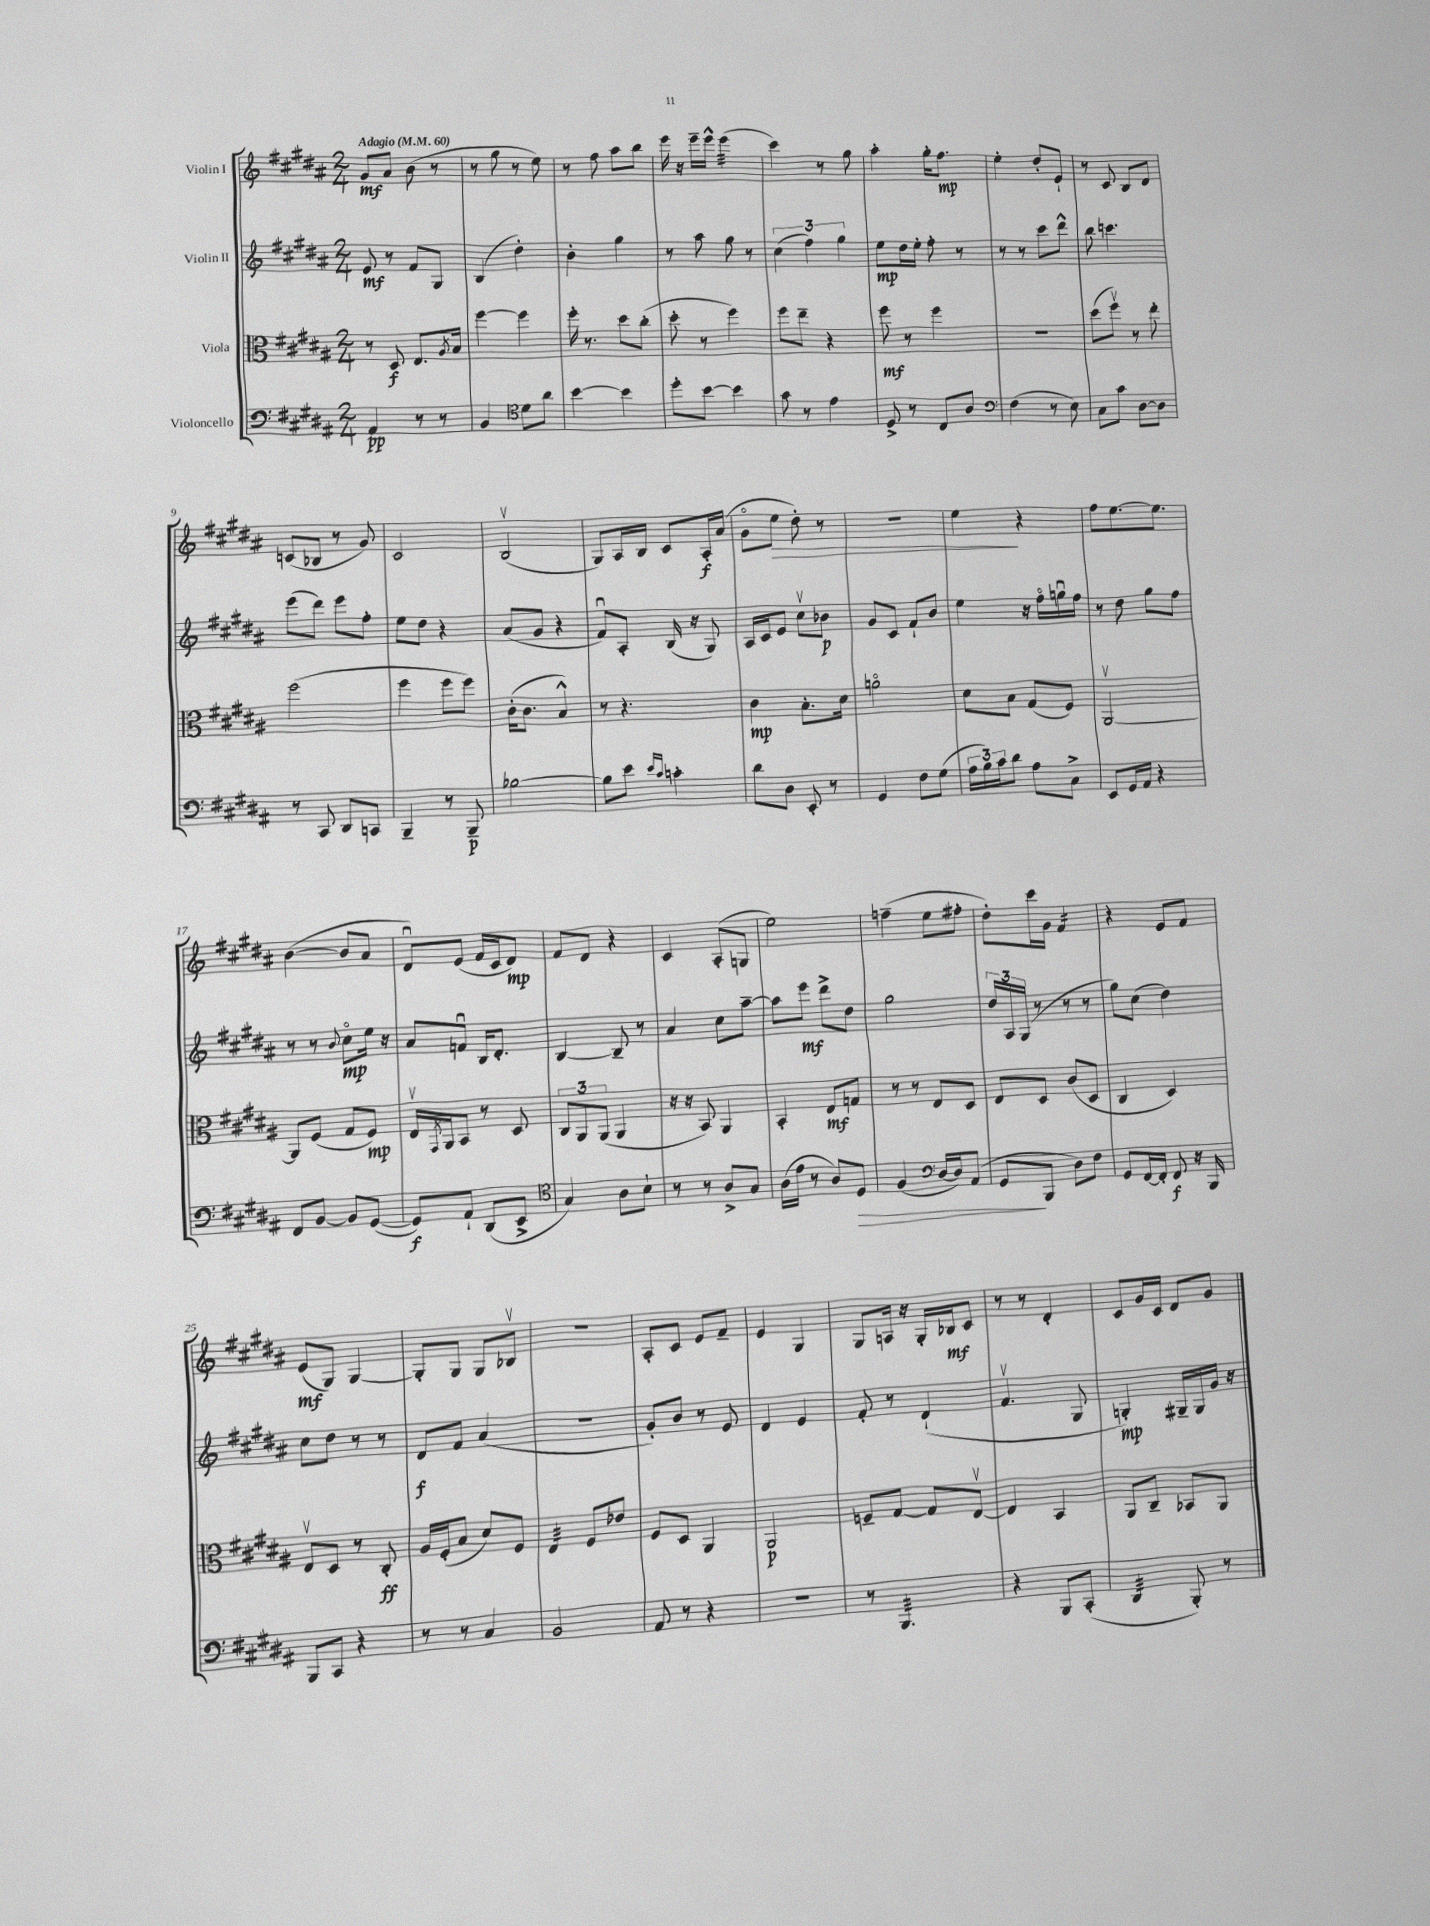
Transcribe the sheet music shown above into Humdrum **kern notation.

**kern	**kern	**kern	**kern
*staff4	*staff3	*staff2	*staff1
*clefF4	*clefC3	*clefG2	*clefG2
*k[f#c#g#d#a#]	*k[f#c#g#d#a#]	*k[f#c#g#d#a#]	*k[f#c#g#d#a#]
*M2/4	*M2/4	*M2/4	*M2/4
*MM60	*MM60	*MM60	*MM60
4AA#	8r	8e	8g#
.	8D#	8r	8a#
8r	8.E	8f#	(8b
8r	.	8G#	8r
.	8qA#	.	.
.	16B	.	.
=	=	=	=
4BB	[4ff#	(4B	8r
.	.	.	8gg#
*clefC4	*	*	*
8d#	4ff#]	4dd#')	8r
8a#	.	.	8ee)
=	=	=	=
[4b	16ff#'	4b'	8r
.	8.r	.	.
.	.	.	8ff#
4b]	8dd#	4gg#	8aa#
.	(8cc#'	.	8bb
=	=	=	=
8dd#'	8dd#'	8r	16eee
.	.	.	16r
[8b	8r	8aa#	16eee~
.	.	.	16eee^^
4b]	4ff#)	8gg#	(4eee
.	.	8r	.
=	=	=	=
8g#	8ff#	(6cc#	4ccc#)
8r	8ee~	.	.
.	.	6ff#)	.
4e	4r	.	8r
.	.	6gg#	.
.	.	.	8gg#
=	=	=	=
8D#^	8ff#	8ee	4aa#'
8r	8r	16dd#	.
.	.	16ee'	.
8C#	4ff#	8ff#'	16gg#'
.	.	.	8.ff#
8A#	.	8r	.
=	=	=	=
*clefF4	*	*	*
(4F#	2r	8r	4ee'
.	.	8r	.
8r	.	8ccc#	8dd#'
8E)	.	8ddd#^^	8e`
=	=	=	=
8C#	(8dd#	8bb	8r
8c#	8ff#v)	4.ccc	8c#
[8D#	8r	.	8B
8D#]	8ee'	.	8d#
=	=	=	=
8r	(2ff#	(8eee	(8c
8CC#	.	8ddd#)	8B-
8DD#	.	8eee	8r
8CC	.	8ff#'	8g#)
=	=	=	=
4BBB~	4ff#	8ee	2c#
.	.	8dd#	.
8r	8ff#	4r	.
8BBB~	8ff#)	.	.
=	=	=	=
[2B-	(16c#'	(8a#	(2Bv
.	8.c#	.	.
.	.	8g#	.
.	4B^^)	4r	.
=	=	=	=
8B-]	8r	8f#u)	8G#)
8e	4.r	8A#'	16A#
.	.	.	16B
16qqe	.	.	.
16qqc#	.	.	.
4c'	.	(16B	8c#
.	.	16r	.
.	.	8G#)	16A#'
.	.	.	(16a#
=	=	=	=
8d#	4c#	16A#	8g#o
.	.	16c#	.
8D#	.	8e	8ee
8EE'	8.B'	8cc#v	8dd#')
8r	.	8b-	8r
.	16d#	.	.
=	=	=	=
4GG#	2ao	8g#	2r
.	.	8c#	.
8F#	.	8f#`	.
(8G#	.	8b	.
=	=	=	=
24A#	8d#	4ee	4ee
24B)	.	.	.
24c#	.	.	.
8d#	8B	.	.
8A#	(8G#	16r	4r
.	.	16ff#o	.
8C#^	8F#)	16ggu	.
.	.	16ff#	.
=	=	=	=
8EE	[2AA#v	8r	8ff#
16GG#	.	8dd#	[8.ee
16AA#	.	.	.
4r	.	8gg#	.
.	.	.	8.ee]
.	.	8ff#	.
=	=	=	=
8FF#	8AA#]	8r	([4b
[8BB	(8F#	8r	.
.	.	8qqb	.
8BB]	8G#	8cc#o	8b]
([8GG#	8F#)	16ee	8a#
.	.	16r	.
=	=	=	=
8GG#])	16Ev	8a#	8d#u)
.	8qGG#	.	.
.	16AA#	.	.
8AA#`	8BB	8fu	(8e
(8DD#	8r	16B	16f#
.	.	8.d#'	16c#
8EE^	8D#	.	8d#)
=	=	=	=
*clefC4	*	*	*
4G#)	12C#	[4B	8f#
.	12AA#	.	.
.	.	.	8d#
.	(12AA#	.	.
8A#	4AA#	8B~]	4r
8B`	.	8r	.
=	=	=	=
8r	16r	4a#	4c#
.	16r	.	.
8r	8BB)	.	.
8A#^	4AA#	8cc#	(8A#'
8G#	.	[8aa#~	8G
=	=	=	=
(16A#	4BB'	8aa#]	2ee)
16e	.	.	.
8r	.	8eee	.
8A#)	8E	8ddd#^	.
8D#	8G	8dd#	.
=	=	=	=
(4F#	8r	2gg#	(4ff~
.	8r	.	.
*clefF4	*	*	*
[16D#	8E	.	8ee
16D#])	.	.	.
(8AA#	8D#	.	8ff#'
=	=	=	=
8GG#	8E	24dd#	8dd#')
.	.	24A#	.
.	.	(24G#	.
8BBB	8D#	8r	16ccc#
.	.	.	16g#
8D#)	(8c#	8r	4f#
8F#	8D#	8r	.
=	=	=	=
8GG#	4C#	8gg#)	4r
[16FF#	.	(8cc#	.
16FF#']	.	.	.
8FF#	4D#)	4dd#)	8e
16r	.	.	8f#
16BBB	.	.	.
=	=	=	=
8BBB	8Ev	8cc#	(8e
8CC#	8D#	8dd#	8G#)
4r	8r	8r	[4G#
.	8C#'	8r	.
=	=	=	=
8r	16A#	8d#	8G#']
.	(16F#'	.	.
8r	8B	8f#	8G#
4C#	8d#)	(4a#	8G#
.	8F#	.	8B-v
=	=	=	=
2BB	4E	2r	2r
.	8F#	.	.
.	8e-	.	.
=	=	=	=
8AA#	8F#	8g#')	8A#'
8r	8D#	8b	8c#
4r	4AA#	8r	8e
.	.	8e	8f#~
=	=	=	=
2r	2AA#	4d#	4e
.	.	4e	4G#
=	=	=	=
8r	8F~	8f#'	8G#
4.BBB	[8G#	8r	16A
.	.	.	16r
.	8G#]	(4d#`	16G#'
.	.	.	16B-
.	[8Ev	.	8c#
=	=	=	=
4r	4E]	4.f#v	8r
.	.	.	8r
8BBB	4BB	.	4d#'
(8CC#'	.	8G#	.
=	=	=	=
4DD#	8AA#	4G')	8c#
.	8C#~	.	16g#
.	.	.	16c#
8BBB')	8BB-	16G#~	8d#
.	.	16G#	.
8r	8AA#	16g#	8g#
.	.	16r	.
==	==	==	==
*-	*-	*-	*-
